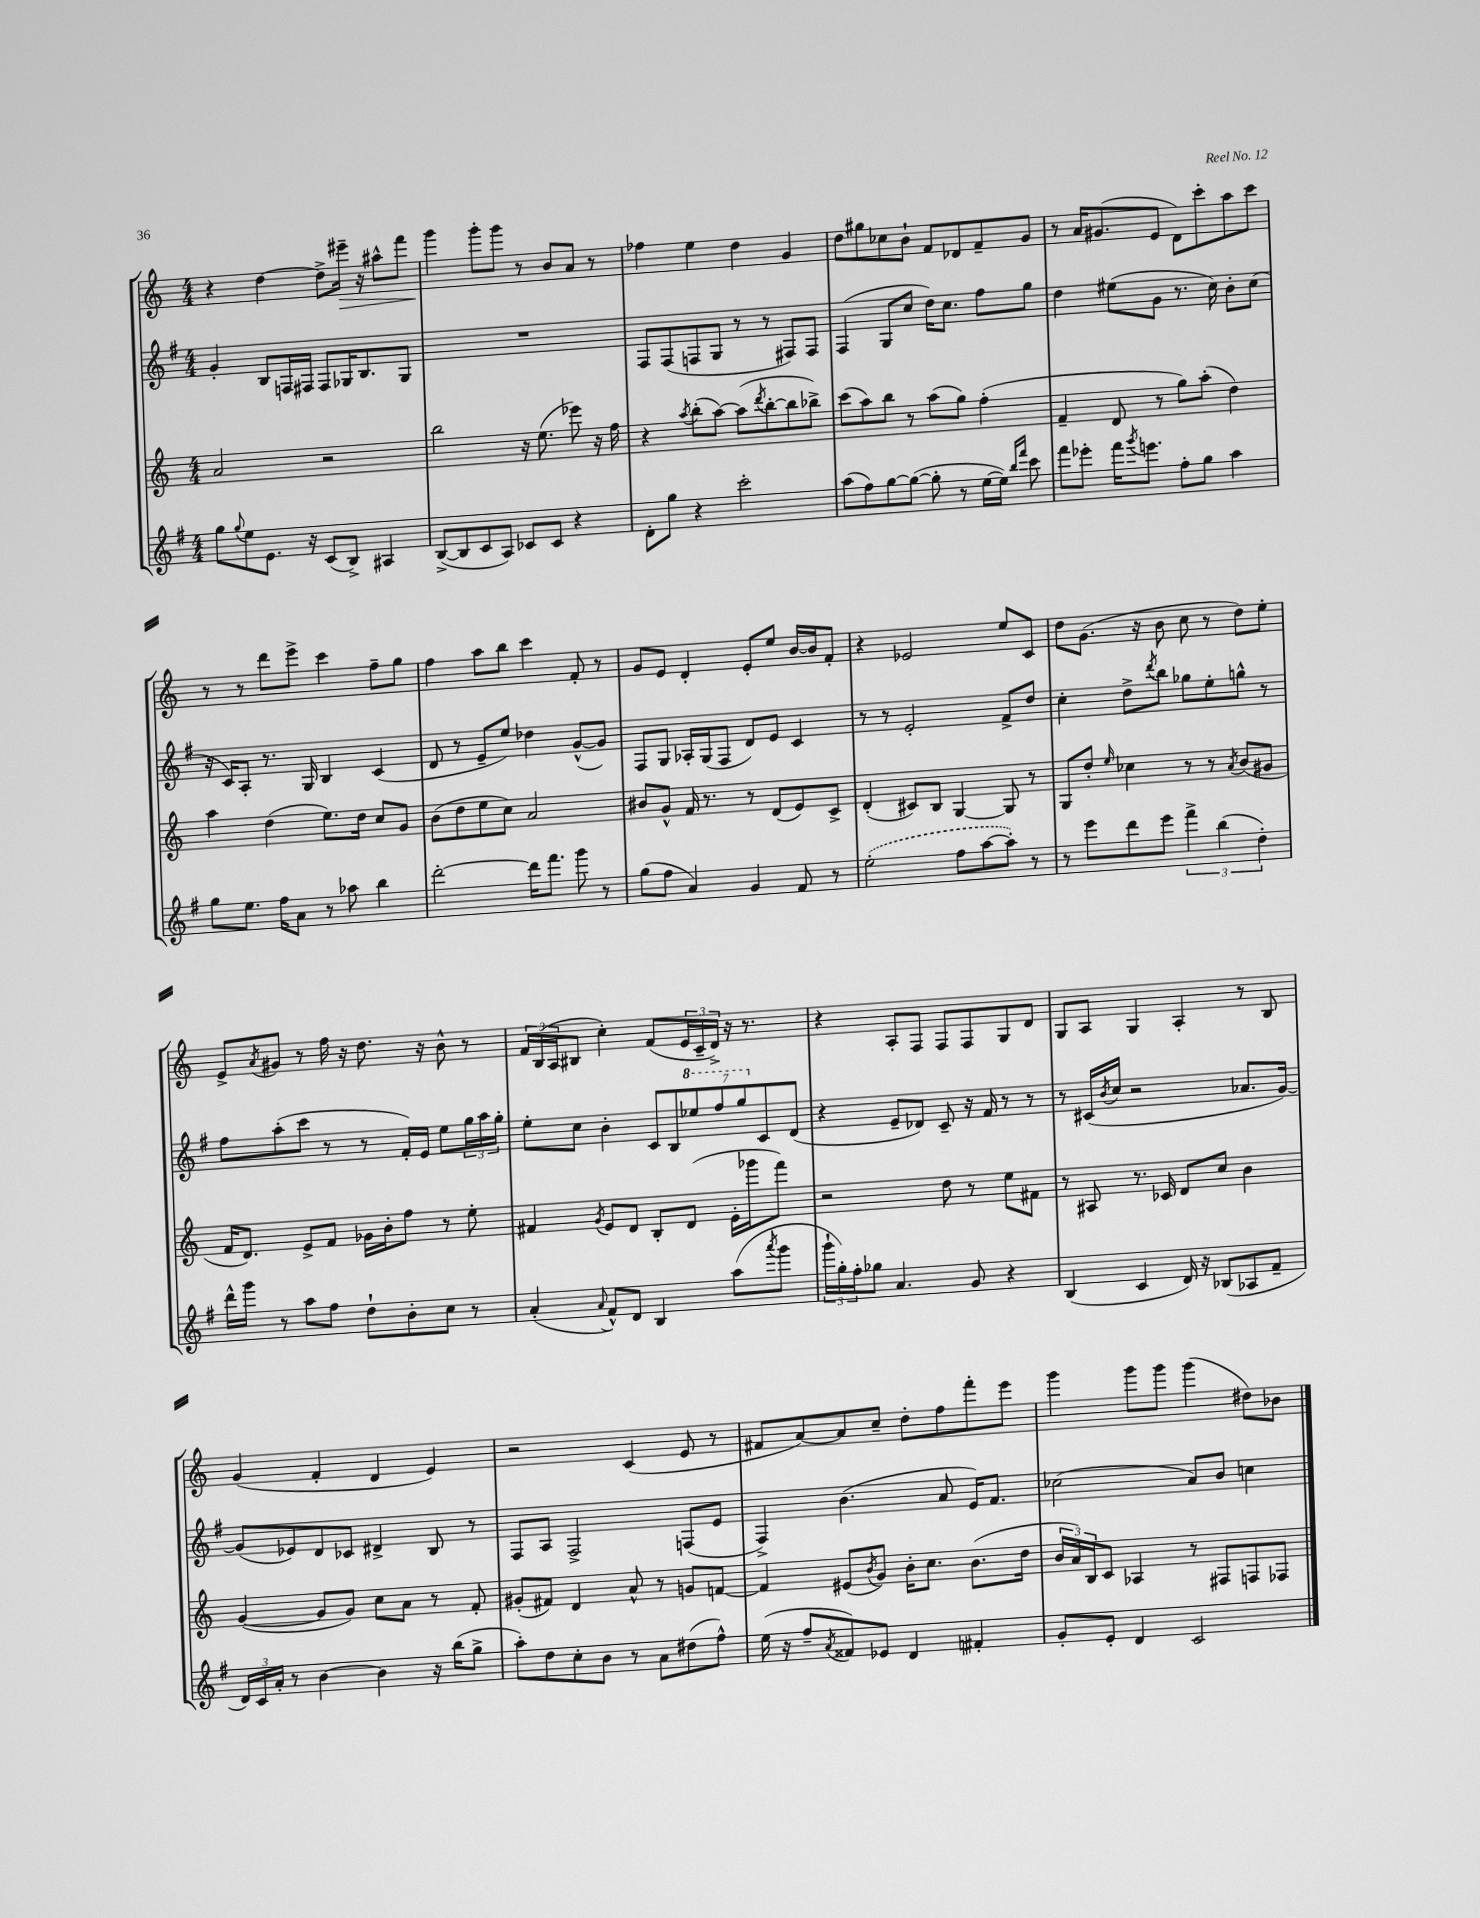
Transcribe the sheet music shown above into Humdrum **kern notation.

**kern	**kern	**kern	**kern
*staff4	*staff3	*staff2	*staff1
*clefG2	*clefG2	*clefG2	*clefG2
*k[f#]	*k[]	*k[f#]	*k[]
*M4/4	*M4/4	*M4/4	*M4/4
8gg	2a	4g'	4r
8qqgg	.	.	.
8ee	.	.	.
8.e	.	8B	[4dd
.	.	16F	.
16r	.	16F#	.
(8c	2r	8F#	8dd^]
8B^)	.	16G-	16eee#~
.	.	8.B	16r
4A#	.	.	8aa#^^
.	.	8G-	8fff
=	=	=	=
([8B^	2bb	1r	4ggg
8B]	.	.	.
8c	.	.	8ggg'
8A)	.	.	8ggg
8c-	16r	.	8r
.	(8.ee	.	.
8c-	.	.	8b
4r	8eee-)	.	8a
.	16r	.	8r
.	16ff	.	.
=	=	=	=
8d'	4r	8F#	4ff-
8gg	.	(8F#	.
.	8qaa	.	.
4r	(8bb'	8F	4ee
.	[8aa)	8G	.
2ccc'	(8aa]	8r	4dd
.	8qddd	.	.
.	[8bb'	8r	.
.	8bb]	8F#)	4g
.	8bb-^)	8F#	.
=	=	=	=
(8aa	(8ccc	(4F#	8dd
8ff#)	8aa)	.	8gg#
[8gg	8bb	8G	8cc-
(8gg_	8r	8cc	8b`
8gg']	(8aa	16dd)	8f
.	.	8.cc	.
8r	8gg)	.	8d-
[16ee	(4ff'	8ff#	8f~
16ee])	.	.	.
16qqbb	.	.	.
16qqfff#	.	.	.
8ccc	.	8gg	8g
=	=	=	=
8fff#	4f~	4dd	8r
8eee-'	.	.	16a
.	.	.	(8.g#
16fff#	8d	(8ee#	.
8qggg	.	.	.
8.eee	.	.	.
.	8r	8g	8e
8ff#'	8gg)	8.r	8d)
8gg	(8aa'	.	8ccc'
.	.	16cc)	.
4aa	4dd)	8b'	8aa
.	.	(8cc	8ccc
=	=	=	=
8gg	4aa	16r	8r
.	.	16c)	.
8.ee	.	8A'	8r
.	(4dd	8.r	8ddd
16ff#	.	.	.
8a	.	.	8eee^
.	.	16G	.
8r	8.ee)	4B	4ccc
8aa-	.	.	.
.	16dd	.	.
4bb	8cc	(4c	8ff~
.	8g	.	8gg
=	=	=	=
[2ddd'	(8b	8d	4ff
.	8dd	8r	.
.	8ee	8e~	8aa
.	8cc)	8ee)	8bb
16ddd]	2a	4dd-	4ccc
8.fff#	.	.	.
8ggg	.	([8g^^	8f'
8r	.	8g])	8r
=	=	=	=
(8gg	8b#	8F#	8g
8ff#	8g^^	8G	8e
4a)	16f	16A-'	4d'
.	8.r	(16G	.
.	.	8F#	.
4g	8r	8d)	8e'
.	(8d	8e	8ee
8f#	8e)	4c	[16b
.	.	.	16b]
8r	8c^	.	8f'
=	=	=	=
(2ee'	(4d'	8r	4r
.	.	8r	.
.	8c#)	2e'	2e-
.	8B	.	.
8ff#	[4G	.	.
[8aa	.	.	.
8aa'])	8G]	8f#^	8ee
8r	8r	8dd	8c
=	=	=	=
8r	8G	4cc'	8dd
8eee	8dd'	.	(8.g
.	16qqee	.	.
8ddd	4cc-	8dd^	.
.	.	.	16r
.	.	8qddd	.
8eee	.	8bb	8b
6fff#^	8r	8gg-	8cc
.	8r	8ee'	8r
(6bb	.	.	.
.	8qa	.	.
.	(8b	8gg^^	8dd)
6dd')	.	.	.
.	8g#	8r	8ee'
=	=	=	=
16ddd^^	16f	8ff#	8e^
16ggg	8.d)	.	.
.	.	.	8qa
8r	.	(8aa'	8g#
8aa	8e^	8ccc	8r
8ff#	8f	8r	16ff
.	.	.	16r
8dd`	16g-	8r	8.dd
.	16b'	.	.
8b'	8ff	16f#')	.
.	.	16e	16r
8cc	8r	8ee	8b^^
8r	8ee'	24gg	8r
.	.	24aa	.
.	.	24gg'	.
=	=	=	=
(4a'	4f#	8ee'	24f
.	.	.	(24B
.	.	.	24A
.	.	8cc	8B#
8qqa	8qg	.	.
8f#^^)	8e	4b'	4cc')
8d	8d	.	.
4B	8B'	14c	(8f
.	.	14B	.
.	(8d	.	24e
.	.	14eee-	.
.	.	.	24c~
.	.	.	24d^)
.	.	14fff#	.
(8aa	16e'	.	16r
.	.	14ggg	.
.	16ggg-	.	8.r
.	.	14c	.
8qaaa	.	.	.
8ggg	8fff)	.	.
.	.	(14d	.
=	=	=	=
24ggg`	2r	4r	4r
24gg')	.	.	.
24ff#'	.	.	.
8gg-	.	.	.
4.a	.	8e~	8A'
.	.	8d-)	8F
.	8dd	8c~	8F
8g	8r	16r	8F
.	.	16f#	.
4r	8ee	8r	8G
.	8f#	8r	8d
=	=	=	=
(4B	8r	8r	8G
.	8A#	(16c#	8A
.	.	8qb	.
.	.	16cc	.
4c	8.r	2r	4G
.	16c-	.	.
16d)	8d	.	4A'
16r	.	.	.
(8B-	8cc	.	.
8A-	4b	8.a-	8r
8f#~	.	.	8B
.	.	[16g)	.
=	=	=	=
24d)	([4g	(8g]	(4g
24c	.	.	.
24a'	.	.	.
8r	.	8e-)	.
[4b	8g]	8d	4f'
.	8g)	8c-	.
4b]	8cc	4d#^	4d
.	8a	.	.
16r	8r	8B	4e)
(16bb	.	.	.
8gg^	8f'	8r	.
=	=	=	=
8aa')	(8g#'	8F#	2r
8dd	8f#)	8A	.
8cc'	4d	2F#^	.
8b	.	.	.
8r	8a^^	.	(4c
8a	8r	.	.
(8dd#	8g	(8F	8e
8ff#^^)	[8f	8e	8r
=	=	=	=
(16ee	4f]	4F#^)	8f#
16r	.	.	.
8ff#~	.	.	[8a)
8qa	.	.	.
8f##)	(8e#	(4.b	8a]
.	8qb	.	.
8e-	8g)	.	8cc~
4d	16b'	.	8dd'
.	8.cc	.	.
.	.	8a	8ff
4f#'	(8.b	16e)	8fff'
.	.	8.f#	.
.	.	.	8eee
.	16dd	.	.
=	=	=	=
8g'	24b	(2cc-	4ggg
.	24a)	.	.
.	24B	.	.
8e'	8c	.	.
4d	4A-	.	8ggg
.	.	.	8ggg
2c	8r	8a)	(4ggg
.	8F#	8b	.
.	8F	4cc	8dd#)
.	8F-	.	8b-
==	==	==	==
*-	*-	*-	*-
